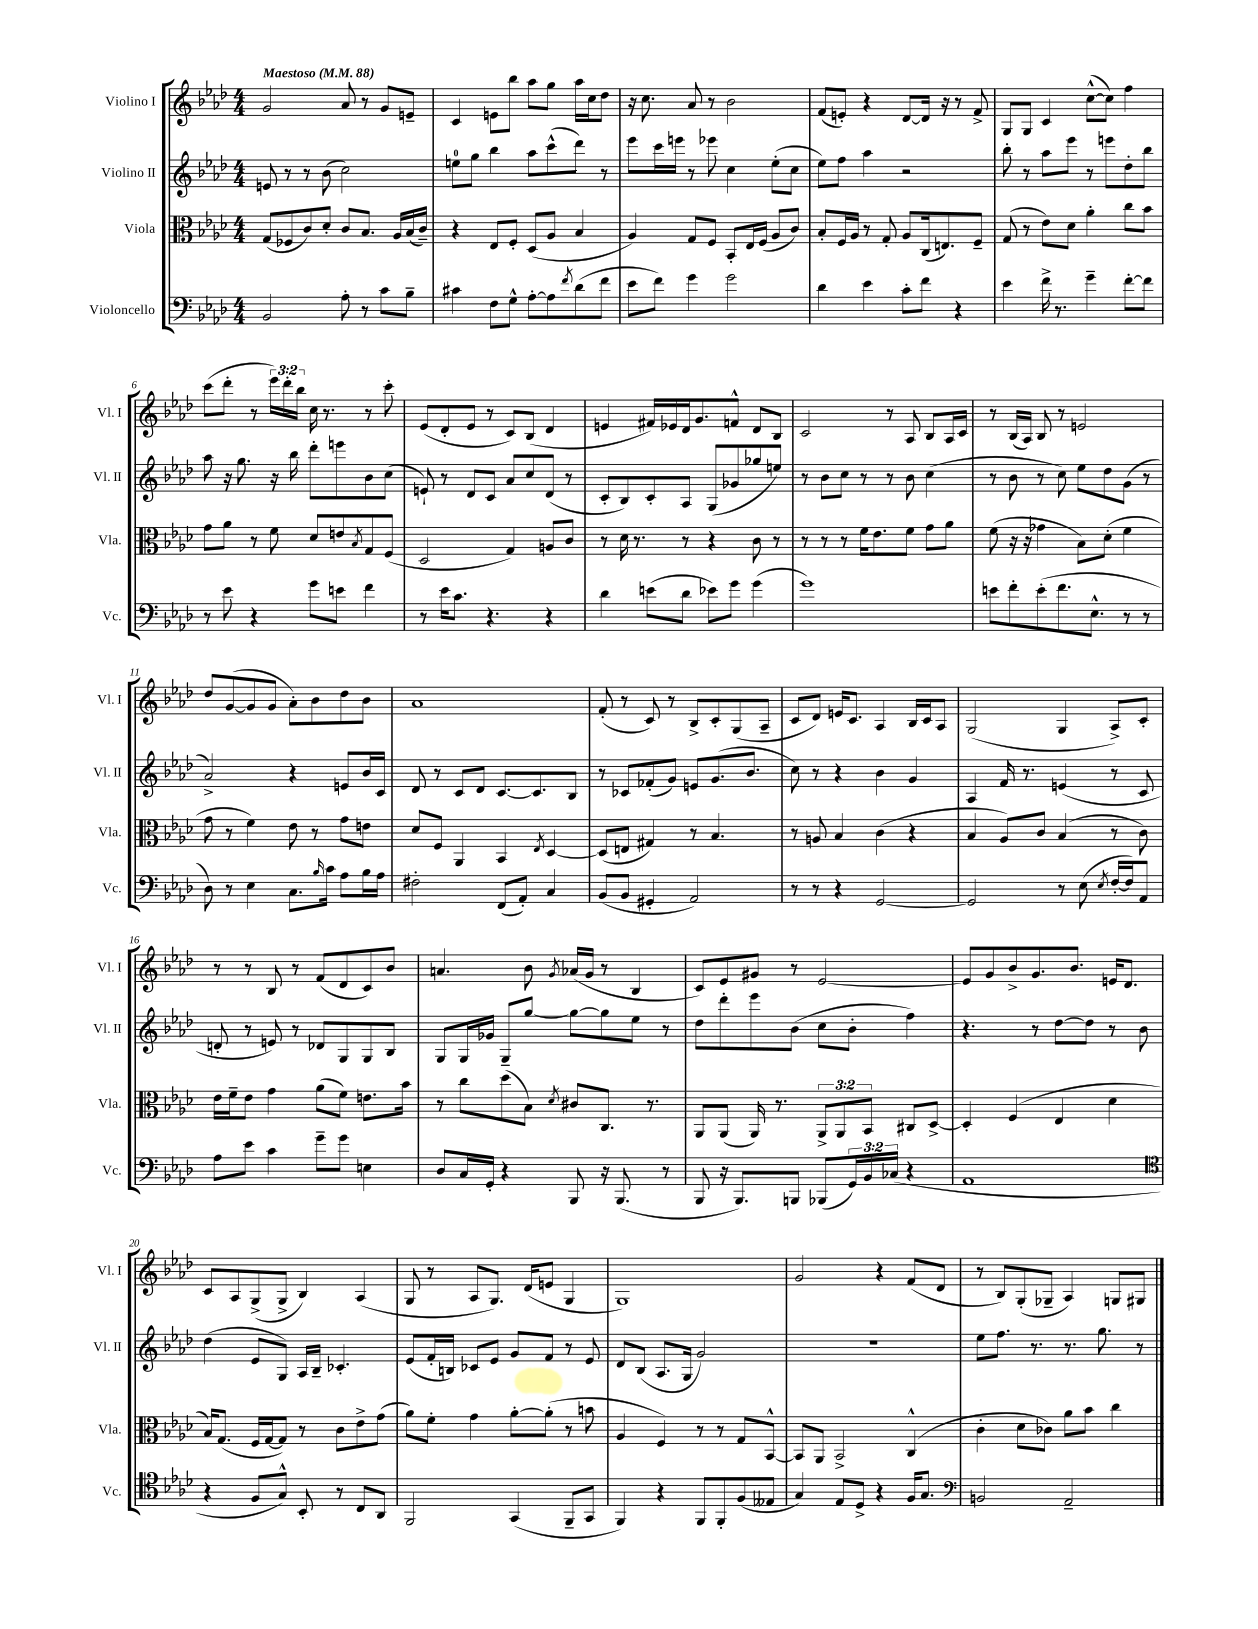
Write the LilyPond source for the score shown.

<<
\new StaffGroup <<
\new Staff = "s0" \with { instrumentName = "Violino I" shortInstrumentName = "Vl. I" } {
    \clef treble \key aes \major \numericTimeSignature \time 4/4 \override Staff.TupletNumber.text = #tuplet-number::calc-fraction-text \tempo "Maestoso" 4 = 88
    g'2 aes'8 r8 g'8 e'8-- |
    c'4 e'8 bes''8 aes''8 g''8 aes''16 c''16 des''8 |
    r16 c''8. aes'8 r8 bes'2 |
    f'8( e'8-.) r4 des'8~ des'16 r16 r8 f'8-> |
    g8 g8 c'4 c''8~-^( c''8) f''4 |
    c'''8( des'''8-. r8 \tuplet 3/2 { ees'''16) des'''16-. bes''16 } c''16 r8. r8 c'''8-. |
    ees'8( des'8-. ees'8 r8 c'8) bes8( des'4 |
    e'4 fis'16) ees'16 des'16 g'8. f'8-^ des'8 bes8 |
    c'2 r8 aes8 bes8 aes16 c'16 |
    r8 bes16( aes16) bes8 r8 e'2 |
    des''8 g'8~( g'8 g'8 aes'8-.) bes'8 des''8 bes'8 |
    aes'1 |
    f'8-.( r8 c'8) r8 bes8-> c'8-. g8( aes8-- |
    c'8 des'8) e'16 c'8. aes4 bes16 c'16 aes8 |
    g2( g4 aes8->) c'8-. |
    r8 r8 bes8 r8 f'8( des'8 c'8) bes'8 |
    a'4. bes'8 \acciaccatura { g'8 } aes'16( g'16 r8 bes4 |
    c'8) ees'8 gis'8 r8 ees'2~ |
    ees'8 g'8 bes'8-> g'8. bes'8. e'16 des'8. |
    c'8 aes8 g8->( g8-> bes4) aes4( |
    g8 r8 aes8 g8.) des'16( e'8 g4 |
    g1) |
    g'2 r4 f'8( des'8 |
    r8 bes8) g8-.( ges8-- aes4) g8 gis8 \bar "|." |
}
\new Staff = "s1" \with { instrumentName = "Violino II" shortInstrumentName = "Vl. II" } {
    \clef treble \key aes \major \numericTimeSignature \time 4/4
    e'8 r8 r8 bes'8( c''2) |
    e''8-0 g''8 bes''4 aes''8 c'''8-^( des'''8) r8 |
    ees'''8 c'''16 e'''16 r8 ees'''8 c''4 ees''8-.( c''8 |
    ees''8) f''8 aes''4 r2 |
    bes''8-. r8 aes''8 ees'''8 r8 e'''8 des''8-. bes''8 |
    aes''8 r16 g''8. r16 bes''16 des'''8-. e'''8 bes'8 c''8( |
    e'8-!) r8 des'8 c'8 aes'8 c''8 des'8( r8 |
    c'8-. bes8) c'8-. aes8 g8( ges'8 ges''8 e''8) |
    r8 bes'8 c''8 r8 r8 bes'8 c''4( |
    r8 bes'8 r8 c''8) ees''8 des''8 g'8( r8 |
    aes'2->) r4 e'8 bes'16 c'16 |
    des'8 r8 c'8 des'8 c'8.~ c'8. bes8 |
    r8 ces'8 fes'8-.( g'8) e'8 g'8.( bes'8. |
    c''8) r8 r4 bes'4 g'4 |
    aes4 f'16 r8. e'4( r8 c'8 |
    d'8-. r8 e'8) r8 des'8 g8 g8 bes8 |
    g8 g16 ges'16 g8-- g''8~ g''8~ g''8 ees''8 r8 |
    des''8 des'''8-. ees'''8 bes'8( c''8 bes'8-. f''4) |
    r4. r8 des''8~ des''8 r8 bes'8 |
    des''4( ees'8 g8) aes16 bes16-- ces'4.-. |
    ees'8( f'16-. b16) ces'8 ees'8 g'8 f'8 r8 ees'8 |
    des'8 bes8( aes8. g16 g'2) |
    r1 |
    ees''8 f''8. r8. r8. g''8. r8 \bar "|." |
}
\new Staff = "s2" \with { instrumentName = "Viola" shortInstrumentName = "Vla." } {
    \clef alto \key aes \major \numericTimeSignature \time 4/4 \override Staff.TupletNumber.text = #tuplet-number::calc-fraction-text
    g8( fes8 c'8) des'8-. c'8 bes8. aes16 bes16( c'16--) |
    r4 ees8 f8-. des8( aes8 bes4 |
    aes4) g8 f8 bes,8-. ees16 f16( aes8 c'8) |
    bes8-. f16 aes16 r8 g8-. aes8 c16( e8.) f8-- |
    g8( r8 ees'8) des'8 aes'4-. c''8 bes'8 |
    g'8 aes'8 r8 f'8 des'8 e'8 \acciaccatura { bes8 } g8 f8( |
    des2 g4) a8 c'8 |
    r8 des'16 r8. r8 r4 c'8 r8 |
    r8 r8 r8 f'16 ees'8. f'8 g'8 aes'8 |
    f'8( r16 r16 ges'4 bes8) des'8-.( f'4 |
    g'8 r8 f'4) ees'8 r8 g'8 e'8 |
    des'8 f8 aes,4 bes,4 \acciaccatura { ees8 } des4~ |
    des8( e8 gis4) r8 bes4. |
    r8 a8 bes4 c'4( r4 |
    bes4 aes8) c'8 bes4( r8 c'8) |
    ees'16 f'16-- ees'8 g'4 aes'8( f'8) e'8. bes'16 |
    r8 c''8 des''8( bes8) \acciaccatura { des'8 } cis'8 c8. r8. |
    aes,8 aes,8( aes,16) r8. \tuplet 3/2 { aes,8-> aes,8 bes,8 } cis8 des8~-> |
    des4-. f4( ees4 des'4 |
    bes16) g8.( f16 g16~ g8) r8 c'8 ees'8-> g'8( |
    aes'8) f'8-. g'4 aes'8~-. aes'8-.( r8 b'8 |
    aes4 f4) r8 r8 g8 bes,8~-^ |
    bes,8 aes,8 bes,2-> c4-^( |
    c'4-. des'8 ces'8) aes'8 bes'8 c''4 \bar "|." |
}
\new Staff = "s3" \with { instrumentName = "Violoncello" shortInstrumentName = "Vc." } {
    \clef bass \key aes \major \numericTimeSignature \time 4/4 \override Staff.TupletNumber.text = #tuplet-number::calc-fraction-text
    bes,2 aes8-. r8 c'8 bes8-- |
    cis'4 f8 g8-^ aes8~-. aes8 \acciaccatura { f'8 } des'8( f'8 |
    ees'8 f'8) g'4 g'2 |
    des'4 ees'4 c'8-. f'8 r4 |
    ees'4 f'16-> r8. g'4-- f'8~-. f'8 |
    r8 ees'8 r4 g'8 e'8 f'4 |
    r8 ees'16 c'8. r4. r4 |
    des'4 e'8( des'8 ees'8) g'8 g'4( |
    g'1) |
    e'8 f'8-. e'8-.( f'8. ees8.-^ r8 r8 |
    des8) r8 ees4 c8. \grace { bes16 } c'16 aes8 bes16 aes16 |
    fis2-. f,8( aes,8-.) c4 |
    bes,8( bes,8 gis,4-. aes,2) |
    r8 r8 r4 g,2~ |
    g,2 r8 ees8( \acciaccatura { ees8 } f16~-. f16) aes,8 |
    aes8 ees'8 c'4 g'8-- g'8 e4 |
    des8 c16 g,16-. r4 bes,,8 r16 bes,,8.( r8 |
    bes,,8 r16 bes,,8.) b,,8 bes,,8( \tuplet 3/2 { g,16) bes,16 ces16( } r4 |
    aes,1 |
    \clef tenor r4 f8 g8-^) bes,8-. r8 c8 aes,8 |
    f,2 g,4( f,8-- g,8 |
    f,4) r4 f,8 f,8-. f8( eeses8 |
    g4) ees8 des8-> r4 f16 g8. |
    \clef bass b,2 aes,2-- \bar "|." |
}
>>
>>
